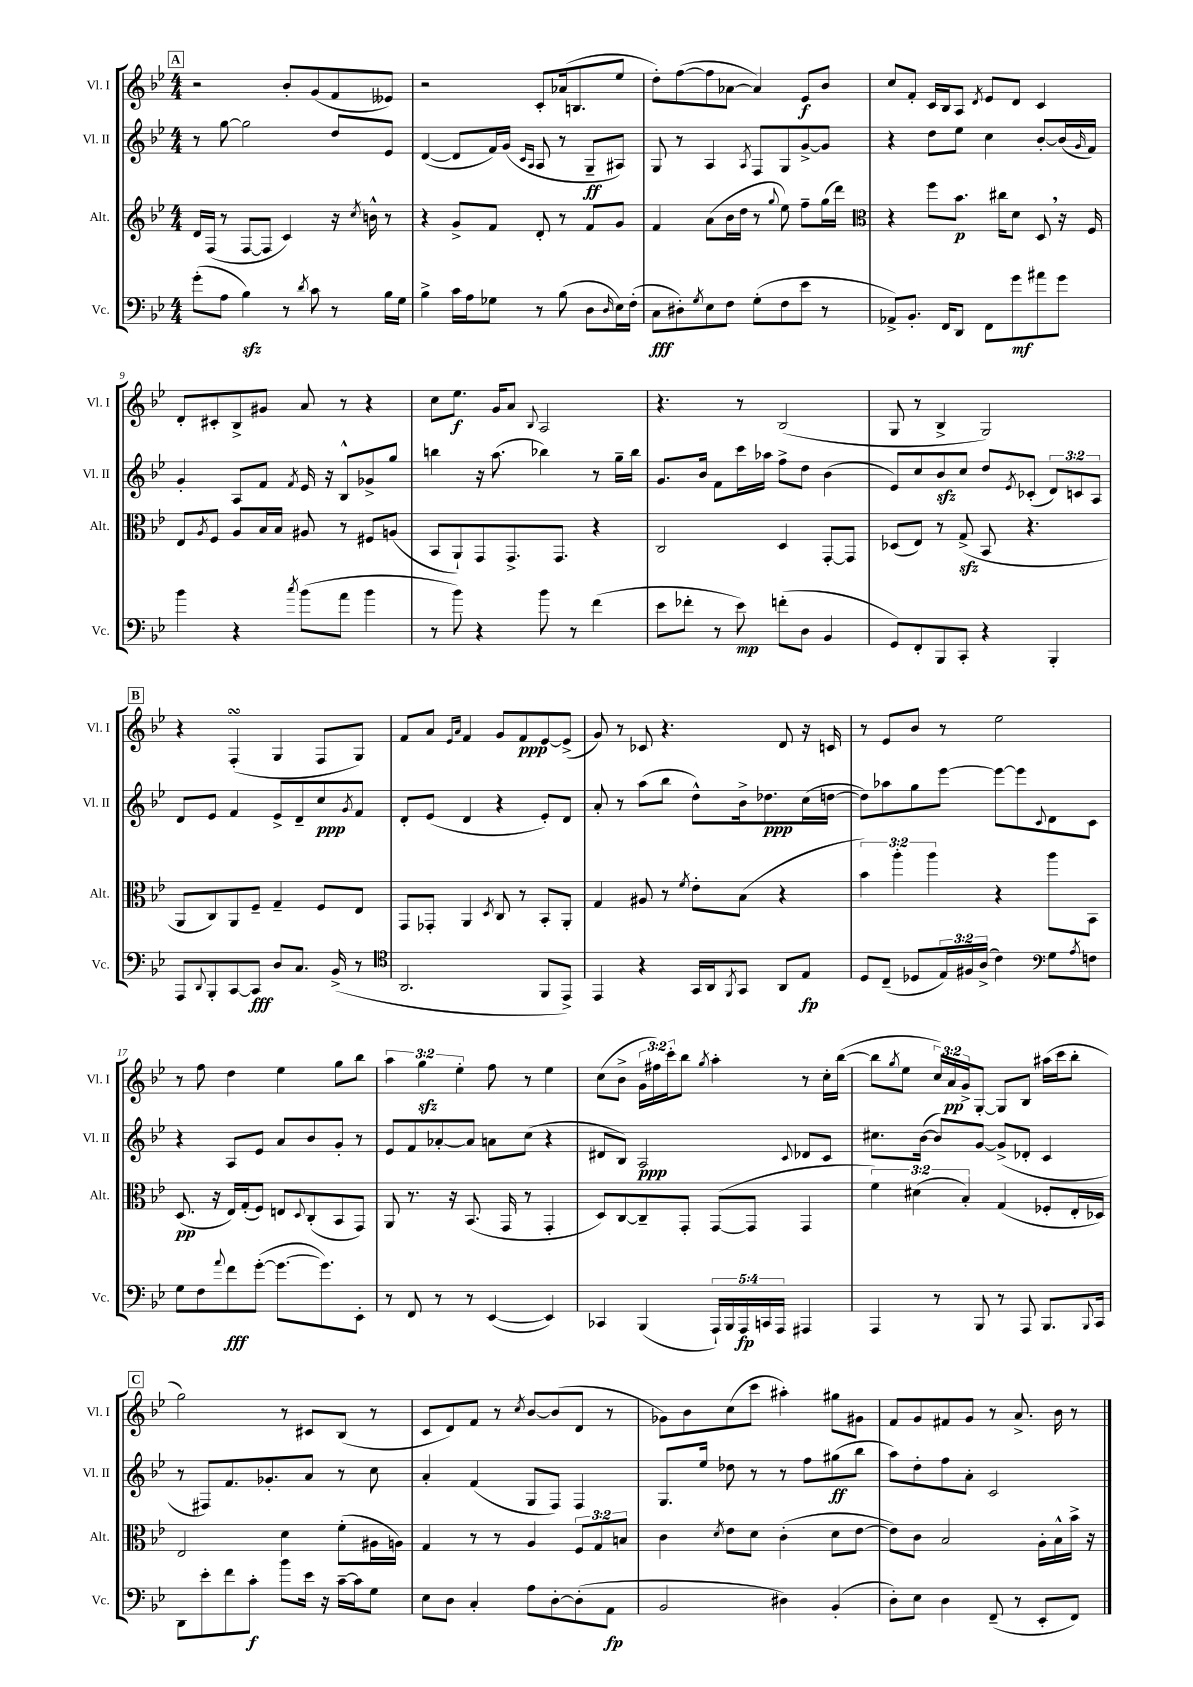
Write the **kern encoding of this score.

**kern	**kern	**kern	**kern
*staff4	*staff3	*staff2	*staff1
*clefF4	*clefG2	*clefG2	*clefG2
*k[b-e-]	*k[b-e-]	*k[b-e-]	*k[b-e-]
*M4/4	*M4/4	*M4/4	*M4/4
(8g'	16d	8r	2r
.	(16F	.	.
8A	8r	[8gg	.
4B-)	[8F	2gg]	.
.	8F]	.	.
8r	4c)	.	8b-'
8qd	.	.	.
8c	.	.	(8g
8r	16r	8dd	8f
.	8qcc	.	.
.	16b^^	.	.
16B-	8r	8e-	8e--)
16G	.	.	.
=	=	=	=
4B-^	4r	([4d	2r
16c	8g^	8d]	.
16A	.	.	.
8G-	8f	16f)	.
.	.	(16g	.
.	.	16qqc	.
.	.	16qqA	.
8r	8d'	8A	8c'
(8B-	8r	8r	(16a-
.	.	.	8.B
8D	8f	8G~	.
16qqD	.	.	.
16E-)	8g	8A#)	8ee-
(16F'	.	.	.
=	=	=	=
8C	4f	8G	8dd')
8D#')	.	8r	([8ff
8qG	.	.	.
8E-	(8a	4A	8ff]
8F	16b-	.	[8a-
.	16dd	.	.
.	.	8qA	.
(8G'	8r	8F	4a-])
.	8qqgg	.	.
8F	8ee-)	8G	.
8e-	8ff~	[8g^	8e-
8r	(16gg	8g]	8b-
.	16ddd)	.	.
=	=	=	=
*	*clefC3	*	*
8AA-^)	4r	4r	8cc
8.BB-'	.	.	8f'
.	8ff	8dd	16c
16FF	.	.	16B-
8DD	8.b-	8ee-	8A
.	.	.	8qd
8FF	.	4cc	8e-
.	16cc#	.	.
8g	8d	.	8d
8a#	8D	[8b-'	4c
8g	16r	(16b-]	.
.	.	16qqg	.
.	16F	16f)	.
=	=	=	=
4b-	8E-	4g'	8d'
.	8qA	.	.
.	8F	.	8c#'
4r	8A	8A	8B-^
.	16B-	8f	8g#
.	16B-	.	.
8qcc	.	8qf	.
(8b-	8A#	16e-	8a
.	.	16r	.
8a	8r	8B-^^	8r
4b-	8F#	8g-^	4r
.	(8A	8gg	.
=	=	=	=
8r	8BB-	4bb	8cc
8b-)	8AA`)	.	8.ee-
4r	8GG	16r	.
.	.	(8.aa	16g
.	8.GG^	.	8a
.	.	.	8qqB-
8b-	.	4bb-)	2A
.	8.GG	.	.
8r	.	.	.
(4f	4r	8r	.
.	.	16gg~	.
.	.	16bb-	.
=	=	=	=
8e-	2C	8.g	4.r
8f-'	.	.	.
.	.	16b-	.
8r	.	8f	.
8e-)	.	16ccc	8r
.	.	16aa-	.
(8f'	4D	8ff^	(2B-
8D	.	8dd	.
4BB-	[8GG'	(4b-	.
.	8GG]	.	.
=	=	=	=
8GG)	(8D-	8e-)	8G
8FF'	8E-)	8cc	8r
8BBB-	8r	8b-	4B-^
8CC'	(8G^	8cc	.
4r	8BB-	8dd	2G)
.	.	8qe-	.
.	4.r	(8c-'	.
4BBB-'	.	12d)	.
.	.	12c	.
.	.	12A	.
=	=	=	=
8AAA	8AA	8d	4r
8qqDD	.	.	.
8BBB-'	8C)	8e-	.
[8CC	8AA	4f	(4F'
8CC]	8F~	.	.
8D	4G~	8e-^	4G
8.C	.	8d~	.
.	8F	8cc	8F
(16BB-^	.	.	.
.	.	8qg	.
8r	8E-	8f	8G)
=	=	=	=
*clefC4	*	*	*
2.AA	8GG	8d'	8f
.	8GG-'	(8e-	8a
.	.	.	16qqe-
.	.	.	16qqa
.	4AA	4d	4f
.	8qD	.	.
.	8C	4r	8g
.	8r	.	8f
8FF	8BB-'	8e-')	[8e-
8EE-^)	8AA'	8d	(8e-^]
=	=	=	=
4EE-	4G	8a'	8g)
.	.	8r	8r
4r	8A#	(8aa	8c-
.	8r	8bb-	4.r
.	8qf	.	.
16GG	8e-'	8dd^^)	.
16AA	.	.	.
8qFF	.	.	.
8GG	(8B-	16b-^	.
.	.	8.dd-	.
8AA	4r	.	8d
8E-	.	(16cc	16r
.	.	[16dd	16c
=	=	=	=
8D	6b-)	8dd])	8r
(8C~	.	8aa-	8e-
.	6aa'	.	.
8D-	.	8gg	8b-
.	6aa	.	.
24E-)	.	[8eee-	8r
24F#	.	.	.
(24A^	.	.	.
4c)	4r	8eee-_	2ee-
.	.	8eee-]	.
*clefF4	*	*	*
.	.	8qqc	.
8G	8aa	8d	.
8qA	.	.	.
8F	8BB-	8c	.
=	=	=	=
8G	(8.D	4r	8r
8F	.	.	8ff
.	16r	.	.
8qqa	.	.	.
8f	16E-)	8A	4dd
.	(16G'	.	.
([8g'	8F)	8e-	.
8.g_	8E	8a	4ee-
.	8qqD	.	.
.	(8C'	8b-	.
8.g])	.	.	.
.	8BB-	8g'	8gg
8EE-'	8GG)	8r	8bb-
=	=	=	=
8r	8AA	8e-	6aa
8FF	8.r	8f	.
.	.	.	6gg
8r	.	[8a-'	.
.	16r	.	.
.	.	.	6ee-'
8r	(8.BB-	8a-]	.
([4EE-	.	8a	8ff
.	16GG	.	.
.	8r	(8cc	8r
4EE-])	4GG'	4r	4ee-
=	=	=	=
4CC-	8D)	8d#	(8cc
.	[8C	8B-)	8b-^
(4BBB-	8C~]	2A	24g
.	.	.	24ff#)
.	.	.	24ccc'
.	8GG'	.	8bb-
.	.	.	8qgg
20AAA`)	([8GG	.	4aa'
20BBB-	.	.	.
20AAA	.	.	.
.	8GG]	.	.
20CC	.	.	.
20AAA	.	.	.
.	.	8qqc	.
4AAA#	4GG	8d-	8r
.	.	8c	16cc'
.	.	.	([16bb-
=	=	=	=
4AAA	6f)	8.cc#	8bb-]
.	.	.	8qgg
.	.	.	8ee-
.	(6d#	.	.
.	.	([16b-	.
8r	.	8b-])	24cc)
.	.	.	24a
.	6B-')	.	24g^
8BBB-	.	[8g	[8G'
8r	(4G	(8g^]	8G]
8AAA	.	8d-'	8B-
8.BBB-	8F-'	4c	(16aa#
.	.	.	16ccc
.	16E-'	.	8bb-'
8qqBBB-	.	.	.
16CC	16D-)	.	.
=	=	=	=
8DD	2E-	8r	2gg)
8e-'	.	8F#)	.
8f	.	8.f	.
8c'	.	.	.
.	.	8.g-'	.
8b-	4d	.	8r
16e-	.	8a	8c#
16r	.	.	.
[16c~	(8f'	8r	(8B-
16c]	.	.	.
8G	16A#	8cc	8r
.	16A)	.	.
=	=	=	=
8E-	4G	4a'	8c
8D	.	.	8d)
4C'	8r	(4f	8f
.	8r	.	8r
.	.	.	8qcc
8A	4A	8G	[8b-
[8D'	.	8F)	(8b-]
(8D']	12F	4F	8d
.	12G	.	.
8AA	.	.	8r
.	12B	.	.
=	=	=	=
2BB-	4c	8.G	8g-)
.	.	.	8b-
.	.	16ee-	.
.	8qd	.	.
.	8e-	8dd-	(8cc
.	8d	8r	8ccc
4D#)	(4c'	8r	4aa#')
.	.	8ff	.
(4BB-'	8d	(8gg#	8gg#
.	[8e-	8bb-	8g#
=	=	=	=
8D')	8e-])	8aa)	8f
8E-	8c	8dd'	8g
4D	2B-	8ff	8f#
.	.	8a'	8g
(8FF~	.	2c	8r
8r	.	.	8.a^
8EE-'	16A'	.	.
.	16B-^^	.	16b-
8FF)	16b-^	.	8r
.	16r	.	.
==	==	==	==
*-	*-	*-	*-
